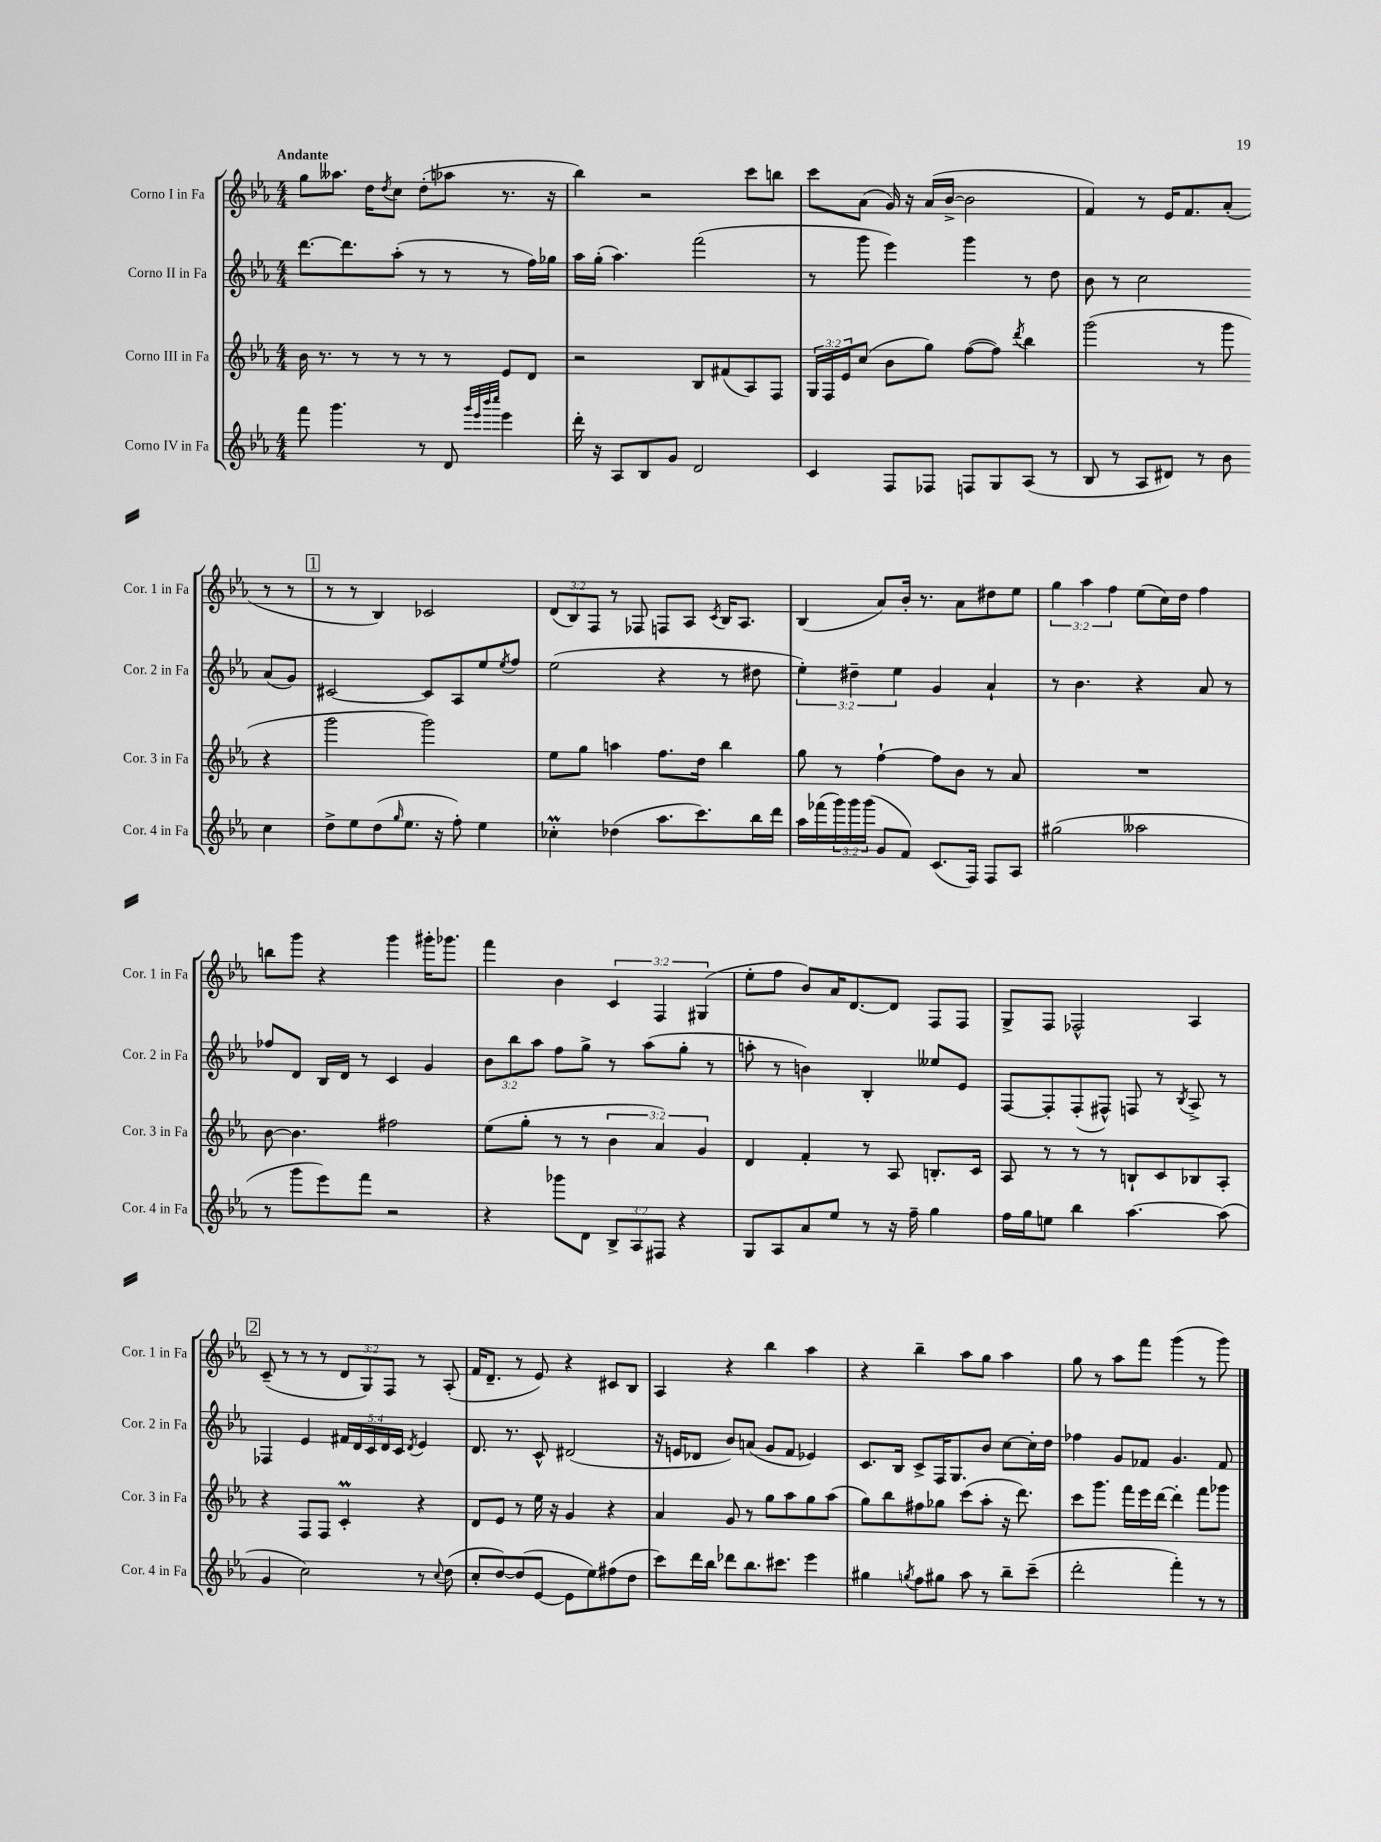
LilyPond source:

<<
\new StaffGroup <<
\new Staff = "s0" \with { instrumentName = "Corno I in Fa" shortInstrumentName = "Cor. 1 in Fa" } {
    \clef treble \key ees \major \numericTimeSignature \time 4/4 \override Staff.TupletNumber.text = #tuplet-number::calc-fraction-text \tempo "Andante"
    g''8 aeses''8. d''16 \acciaccatura { d''8 } c''8 d''8-.( aes''8 r8. r16 |
    bes''4) r2 c'''8 b''8 |
    c'''8 aes'8( g'16) r16 aes'16( bes'16~-> bes'2 |
    f'4) r8 ees'16 f'8. aes'8-.( r8 r8 |
    \mark \markup { \box "1" } r8 r8 bes4) ces'2 |
    \tuplet 3/2 { d'8( bes8) f8 } r8 fes8 f8 aes8 \acciaccatura { c'8 } bes16 aes8. |
    bes4( aes'8) bes'16-. r8. aes'8 dis''8 ees''8 |
    \tuplet 3/2 { g''4 aes''4 f''4 } ees''8( c''16) d''16 f''4 |
    b''8 g'''8 r4 g'''4 gis'''16-. ges'''8. |
    f'''4 bes'4 \tuplet 3/2 { c'4 f4 gis4( } |
    ees''8-. f''8 bes'8) aes'16 d'8.~ d'8 f8 f8 |
    g8-> f8 fes2-^ aes4 |
    \mark \markup { \box "2" } c'8--( r8 r8 r8 \tuplet 3/2 { d'8 g8) f8 } r8 aes8-.( |
    f'16 d'8.-- r8 ees'8) r4 cis'8 bes8 |
    aes4 r4 bes''4 aes''4 |
    r4 bes''4-- aes''8 g''8 aes''4 |
    g''8 r8 aes''8 f'''8 g'''4( r8 g'''8) \bar "|." |
}
\new Staff = "s1" \with { instrumentName = "Corno II in Fa" shortInstrumentName = "Cor. 2 in Fa" } {
    \clef treble \key ees \major \numericTimeSignature \time 4/4 \override Staff.TupletNumber.text = #tuplet-number::calc-fraction-text
    d'''8.~ d'''8. aes''8-.( r8 r8 r8 f''16) ges''16 |
    aes''16 g''16-.( aes''4.) f'''2( |
    r8 g'''8 ees'''4) g'''4 r8 d''8 |
    bes'8 r8 c''2 aes'8( g'8) |
    \mark \markup { \box "1" } cis'2~ cis'8 aes8 ees''8 \acciaccatura { ees''8 } f''8 |
    ees''2( r4 r8 dis''8 |
    \tuplet 3/2 { ees''4-.) dis''4-- ees''4 } g'4 aes'4-! |
    r8 bes'4. r4 aes'8 r8 |
    fes''8 d'8 bes16 d'16 r8 c'4 g'4 |
    \tuplet 3/2 { bes'8 bes''8 aes''8 } f''8 g''8-> r8 aes''8( g''8-. r8 |
    a''8-. r8 b'4) bes4-. eeses''8 ees'8 |
    f8~ f8-. f8-.( fis8-^) f8 r8 \acciaccatura { bes8 } aes8-> r8 |
    \mark \markup { \box "2" } fes4 ees'4 \tuplet 5/4 { fis'16 d'16 c'16 d'16 c'16 } \acciaccatura { d'8 } ees'4 |
    d'8. r8. c'8-^ dis'2( |
    r16 e'16 des'8 bes'8) a'8( g'8 f'8 ees'4) |
    c'8. bes16 c'8-> f16 g8. bes'8 c''8~ c''16-. d''16 |
    fes''4 g'8 fes'8 g'4. fes'8 \bar "|." |
}
\new Staff = "s2" \with { instrumentName = "Corno III in Fa" shortInstrumentName = "Cor. 3 in Fa" } {
    \clef treble \key ees \major \numericTimeSignature \time 4/4 \override Staff.TupletNumber.text = #tuplet-number::calc-fraction-text
    bes'16 r8. r8 r8 r8 r8 ees'8 d'8 |
    r2 bes8 fis'8( aes8) f8 |
    \tuplet 3/2 { g16 f16 ees'16 } c''8( bes'8 g''8) f''8~( f''8) \acciaccatura { d'''8 } bes''4 |
    g'''2( r8 g'''8 r4 |
    \mark \markup { \box "1" } g'''2 g'''2) |
    ees''8 g''8 a''4 f''8. d''16 bes''4 |
    g''8 r8 f''4~-! f''8 bes'8 r8 aes'8 |
    R1 |
    bes'8~ bes'4. fis''2 |
    ees''8( g''8-. r8 r8 \tuplet 3/2 { bes'4 aes'4) g'4 } |
    d'4 f'4-. r8 aes8 b8.-. c'16 |
    aes8 r8 r8 r8 b8-! c'8 bes8 aes8-. |
    \mark \markup { \box "2" } r4 f8 f8 c'4-.\prall r4 |
    d'8 ees'8 r8 ees''16 r16 g'4 r4 |
    aes'4 g'8 r8 g''8 aes''8 g''8 aes''8( |
    g''8) bes''8 fis''8 ges''8 c'''8( aes''8-. r16 d'''8.) |
    c'''8 g'''8. f'''16 ees'''16 d'''16~ d'''4-. f'''8 ges'''8 \bar "|." |
}
\new Staff = "s3" \with { instrumentName = "Corno IV in Fa" shortInstrumentName = "Cor. 4 in Fa" } {
    \clef treble \key ees \major \numericTimeSignature \time 4/4 \override Staff.TupletNumber.text = #tuplet-number::calc-fraction-text
    f'''8 g'''4. r8 d'8 \grace { g'''32 ees'''32 bes'''32 c''''32 } ees'''4 |
    d'''16-. r16 aes8 bes8 g'8 d'2 |
    c'4 f8 fes8 f8 g8 aes8( r8 |
    bes8 r8 aes8 dis'8) r8 bes'8 c''4 |
    \mark \markup { \box "1" } d''8-> ees''8 d''8( \grace { g''16 } ees''8. r16 f''8-.) ees''4 |
    ces''4-.\prall des''4( aes''8. c'''8.) bes''16 d'''16 |
    aes''16 fes'''16( \tuplet 3/2 { g'''16) g'''16 g'''16( } g'8 f'8) c'8.( f16) f8 aes8 |
    gis''2( aeses''2 |
    r8 g'''8 ees'''8) f'''8 r2 |
    r4 ges'''8 d'8 \tuplet 3/2 { bes8-> aes8 fis8 } r4 |
    g8 aes8 aes'8 ees''8 r8 r16 f''16-- g''4 |
    f''16 g''16 e''8 bes''4 aes''4.~ aes''8( |
    \mark \markup { \box "2" } g'4 c''2) r8 \appoggiatura { c''8 } d''8( |
    c''8-. d''8~) d''8( ees'8~ ees'8 ees''8) fis''8( d''8 |
    c'''8) d'''16 bes''16 des'''8 bes''8. cis'''8. ees'''4 |
    gis''4 \acciaccatura { g''8 } f''8 gis''8 aes''8 r8 bes''8-- c'''8--( |
    d'''2-. f'''4-.) r8 r8 \bar "|." |
}
>>
>>
\layout { \context { \Score \remove "Bar_number_engraver" } }
